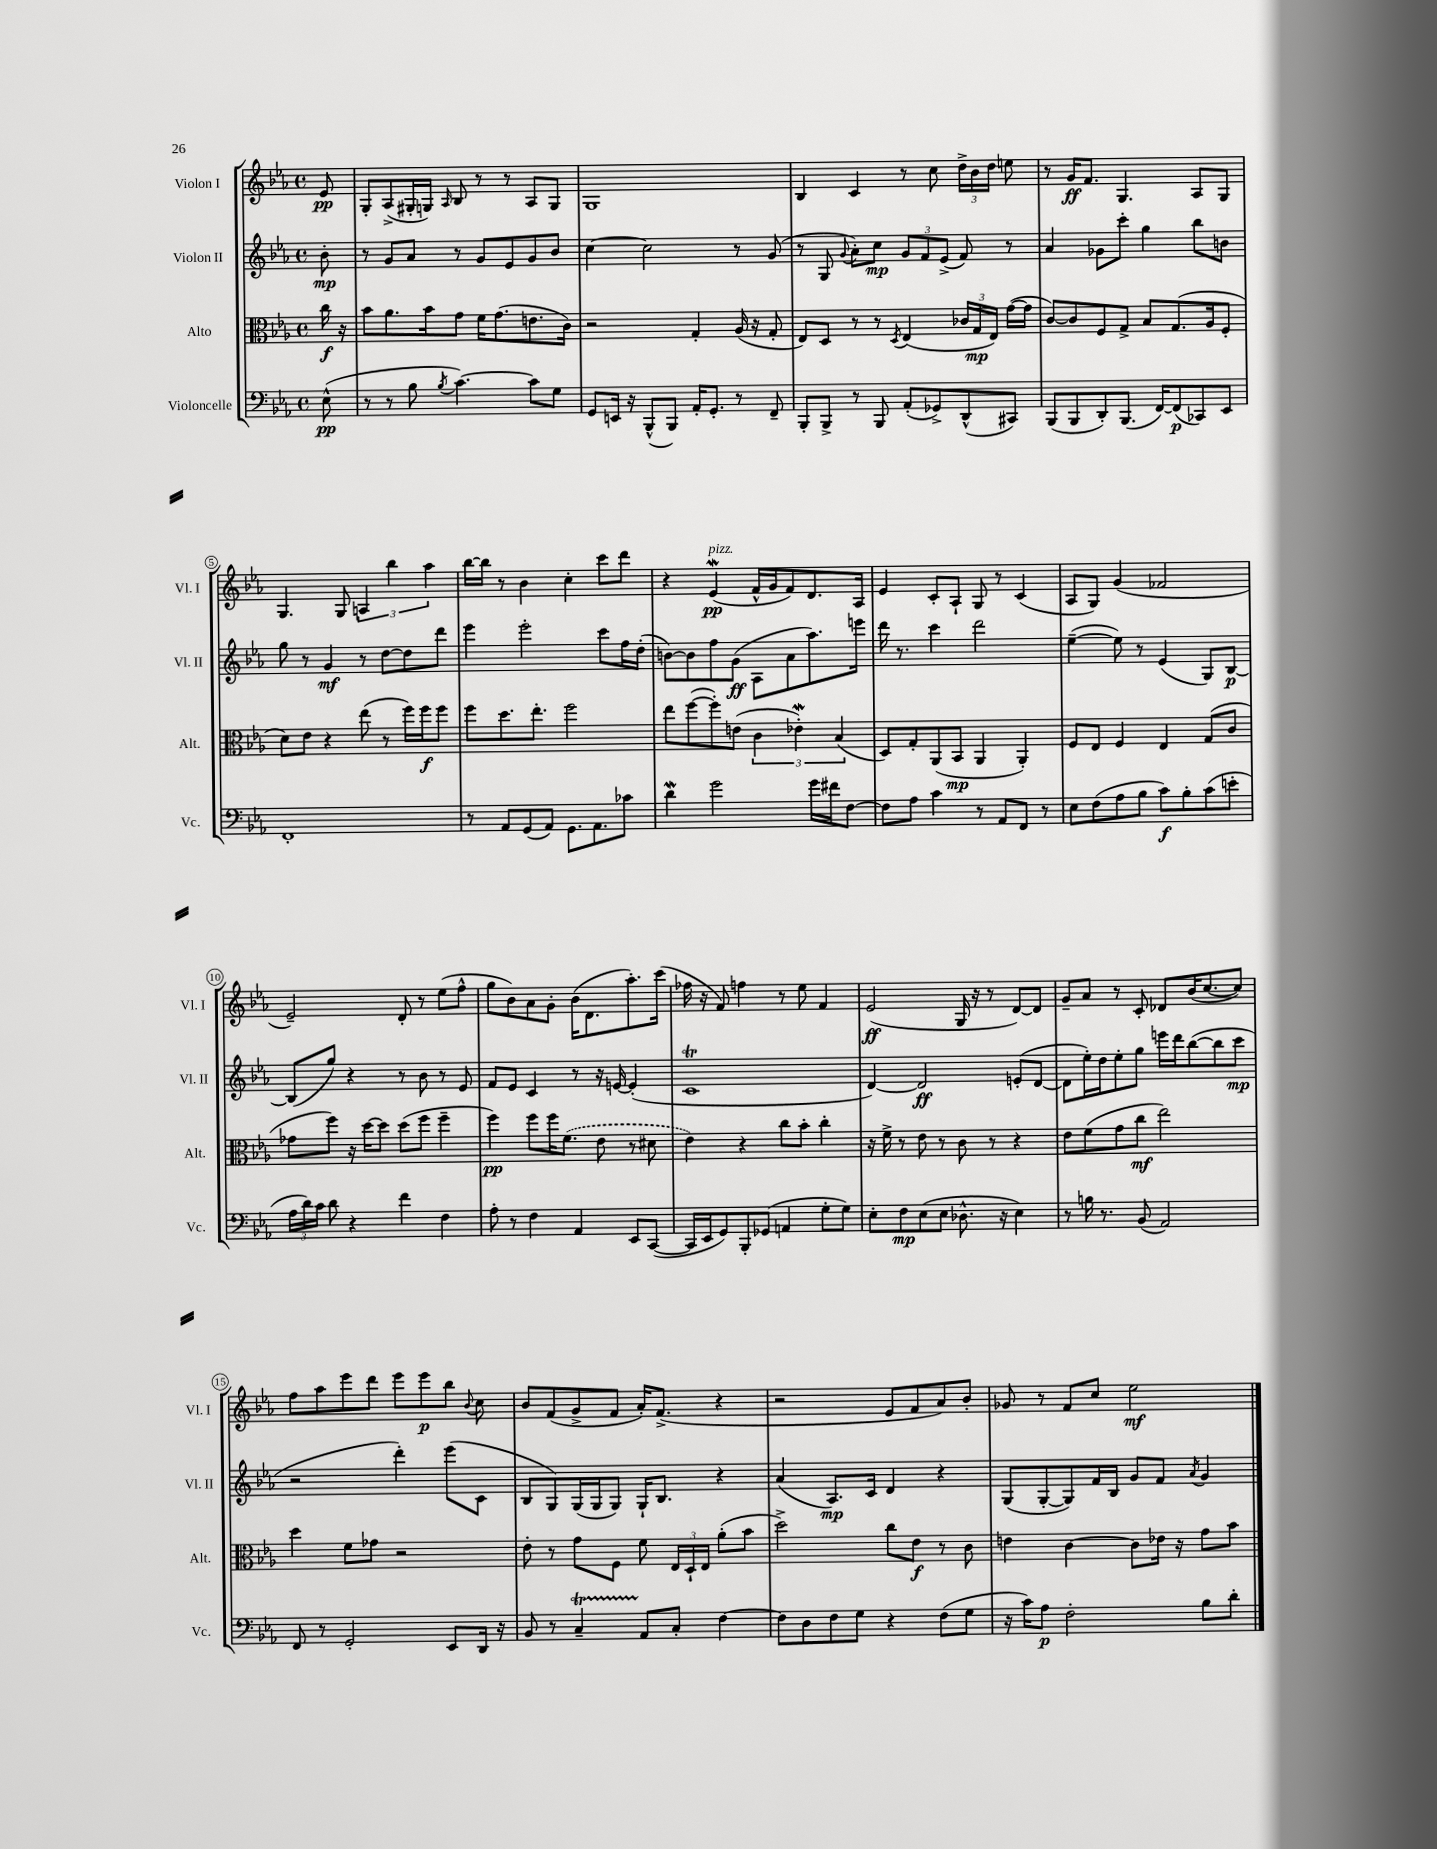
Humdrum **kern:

**kern	**kern	**kern	**kern
*staff4	*staff3	*staff2	*staff1
*clefF4	*clefC3	*clefG2	*clefG2
*k[b-e-a-]	*k[b-e-a-]	*k[b-e-a-]	*k[b-e-a-]
*M4/4	*M4/4	*M4/4	*M4/4
*met(c)	*met(c)	*met(c)	*met(c)
(8E-^^\	16cc\	8b-'\	8e-/
.	16r	.	.
=	=	=	=
8r	8b-\L	8r	8G'/L
8r	8.a-\	8g/L	(8A-^/
8B-\	.	8a-/J	16G#'/L
.	16b-\k	.	16G/JJ)
8qB-/	.	.	16qqA-/
[4.c\)	8g\J	8r	8B-/
.	16f\LK	8g/L	8r
.	(8.g\	.	.
.	.	8e-/	8r
8c\]L	8.e\	8g/	8A-/L
8G\J	.	8b-/J	8G/J
.	16c\Jk)	.	.
=	=	=	=
8GG/L	2r	[4cc\	1G
16EE/Jk	.	.	.
16r	.	.	.
(8BBB-^^/L	.	2cc\]	.
8BBB-/J)	.	.	.
16AA-'/LK	4G'/	.	.
8.GG'/J	.	.	.
8r	(16A-/	8r	.
.	16r	.	.
8FF~/	8G'/	(8g/	.
=	=	=	=
8BBB-'/L	8E-/L)	8r	4B-/
8BBB-^/J	8D/J	8G/	.
.	.	8qqg/	.
8r	8r	8a-'\L)	4c/
8BBB-/	8r	8cc\J	.
.	8qD/	.	.
(8AA-'/L	(4E-/	12g/L	8r
.	.	12f/	.
8GG-^/)	.	.	8cc\
.	.	(12e-^/J	.
(8DD^^/	24c-/LL	8f/)	24dd^\LL
.	24G/	.	24b-\
.	24E-/JJ)	.	24dd\JJ
8CC#/J)	([16g\LL	8r	8ee\
.	16g\]JJ	.	.
=	=	=	=
(8BBB-/L	[8c/L)	4a-/	8r
8BBB-/	8c/]	.	16g/LK
.	.	.	8.f/J
8DD'/)	8F/	8g-\L	.
(8.BBB-/J	8G^/J	8ccc'\J	4.G/
.	8B-/L	4gg\	.
[16FF/LK)	.	.	.
(8FF/]	(8.G/	.	.
8CC-/)	.	8bb-\L	8A-/L
.	16A-/k	.	.
8EE-/J	8F'/J	8b\J	8G/J
=	=	=	=
1FF'	8d\L)	8gg\	4.G/
.	8e-\J	8r	.
.	4r	4g/	.
.	.	.	8G/
.	(8ee-\	8r	6A/
.	8r	[8dd\L	.
.	.	.	6bb-\
.	16ff\LL)	8dd\]	.
.	16ff\J	.	.
.	.	.	6aa-\
.	8ff\J	8ddd\J	.
=	=	=	=
8r	8ff\L	4eee-\	[16bb-\LL
.	.	.	16bb-\]JJ
8AA-/L	8.dd\	.	8r
(8GG/	.	2eee-'\	4b-\
.	8.ee-'\J	.	.
8AA-/J)	.	.	.
8.GG\L	2ff\	.	4cc'\
8.AA-\	.	.	.
.	.	8ccc\L	8ccc\L
8c-\J	.	16ff\L	8ddd\J
.	.	(16dd'\JJ	.
=	=	=	=
4d\	8ee-\L	[8b\L)	4r
.	([8ff\	8b\]	.
2g\	8ff'\])	8ff\	(4e-/
.	(8e\J	(8g\J	.
.	6c\	8A-\L	16f^^/LL
.	.	.	16g/J
.	.	8a-\	8f/)
.	6e-'\)	.	.
16g\LL	.	8.aa-\)	8.d/
16f#\J	.	.	.
.	(6B-/	.	.
[8F\J	.	.	.
.	.	16eee\Jk	16A-/Jk
=	=	=	=
8F\]L	8D/L)	16ddd\	4e-/
.	.	8.r	.
8A-\J	8G'/	.	.
4c\	(8AA-/	4ccc\	8c'/L
.	8BB-/J	.	8A-`/J
8r	4AA-/	2ddd\	8G/
8AA-/L	.	.	8r
8FF/J	4AA-'/)	.	(4c/
8r	.	.	.
=	=	=	=
8E-\L	8F/L	([4ee-~\	8A-/L
(8F\	8E-/J	.	8G/J)
8A-\	4F/	8ee-\])	(4g/
8B-\J	.	8r	.
8c\L)	4E-/	(4e-/	2f-/
8B-'\	.	.	.
(8c\	(8G/L	8G/L)	.
8e'\J	8c/J	[8B-/J	.
=	=	=	=
24A-\LL	8g-\L	(8B-/]L	2e-~/)
24d\)	.	.	.
24c\JJ	.	.	.
8d\	8ff\J)	8gg/J)	.
4r	16r	4r	.
.	[16dd\LK	.	.
.	8dd\]J	.	.
4f\	(8dd\L	8r	8d'/
.	8ff\J	8b-\	8r
4F\	4ff~\	8r	(8ee-\L
.	.	8e-/	8ff^^\J
=	=	=	=
8A-'\	4ff\)	8f/L	8gg\L
8r	.	8e-/J	8b-\)
4F\	8ff\L	4c/	8a-\
.	16ff\K	.	8g'\J
.	(8.f\J	.	.
4AA-/	.	8r	(16b-\LK
.	.	.	8.d\
.	8e-\	16r	.
.	.	[16e/	.
8EE-/L	8r	(4e'/]	8.aa-'\)
([8CC/J	8d#\	.	.
.	.	.	(16ccc\Jk
=	=	=	=
16CC/]LL	4e-\)	1c	16ff-\
16EE-/J	.	.	16r
8GG/)	.	.	8f/)
8BBB-'/	4r	.	4ff\
(8GG-/J	.	.	.
4AA/	8cc\L	.	8r
.	8b-'\J	.	8ee-\
8G'\L	4cc'\	.	4f/
8G\J)	.	.	.
=	=	=	=
8E-'\L	16r	[4d/)	(2e-/
.	16f^\	.	.
8F\	8r	.	.
(8E-\	8e-\	2d/]	.
8E-\J	8r	.	.
8.D-^^\	8c\	.	16G/
.	.	.	16r
.	8r	.	8r
16r	.	.	.
4E-\)	4r	(8e'/L	[8d/L)
.	.	[8d/J	8d/]J
=	=	=	=
8r	8e-\L	8d\]L	8g~/L
16B\	(8f\	16ee-'\L)	8a-/J
8.r	.	16dd\J	.
.	8g\	8ee-'\	8r
(8BB-/	8cc\J	8gg\J	8c'/
2AA-/)	2ee-\)	16eee\LL	8d-/L
.	.	16ddd\J	.
.	.	([8bb-\	(16b-/K
.	.	.	[8.cc/
.	.	8bb-\]	.
.	.	8ccc\J	8cc/]J)
=	=	=	=
8FF/	4dd\	2r	8ff\L
8r	.	.	8aa-\
2GG'/	8f\L	.	8eee-\
.	8g-\J	.	8ddd\J
.	2r	4ddd'\)	8eee-\L
.	.	.	8eee-\
8EE-/L	.	(8eee-\L	8bb-\J
.	.	.	8qqb-/
16DD/Jk	.	8c\J	8cc\
16r	.	.	.
=	=	=	=
8BB-/	8e-'\	8B-/L	8b-/L
8r	8r	8G/)	(8f/
4C~/	8g\L	(16G/L	8g^/
.	.	16G/J	.
.	8F\J	8G/J)	8f/J
8AA-/L	8f\	16G`/LK	16a-'/LK)
.	.	8.B-/J	(8.f^/J
8C'/J	24E-/LL	.	.
.	24D`/	.	.
.	24E-/JJ	.	.
[4F\	(8a-'\L	4r	4r
.	8b-\J	.	.
=	=	=	=
8F\]L	2dd^\)	(4a-/	2r
8D\	.	.	.
8F\	.	8.A-/L)	.
8G\J	.	.	.
.	.	16c/Jk	.
4r	8cc\L	4d/	8e-/L
.	8e-\J	.	8f/
(8F\L	8r	4r	8a-/)
8G\J	8c\	.	8b-'/J
=	=	=	=
16r	4e\	(8G/L	8g-/
16c\LK)	.	.	.
8A-\J	.	[8G'/	8r
2F'\	[4c\	8G/])	8f/L
.	.	16f/L	8cc/J
.	.	16B-/JJ	.
.	8c\]L	8g/L	2ee-\
.	16e-\Jk	8f/J	.
.	16r	.	.
.	.	8qa-/	.
8B-\L	8g\L	4g/	.
8d'\J	8b-\J	.	.
==	==	==	==
*-	*-	*-	*-
